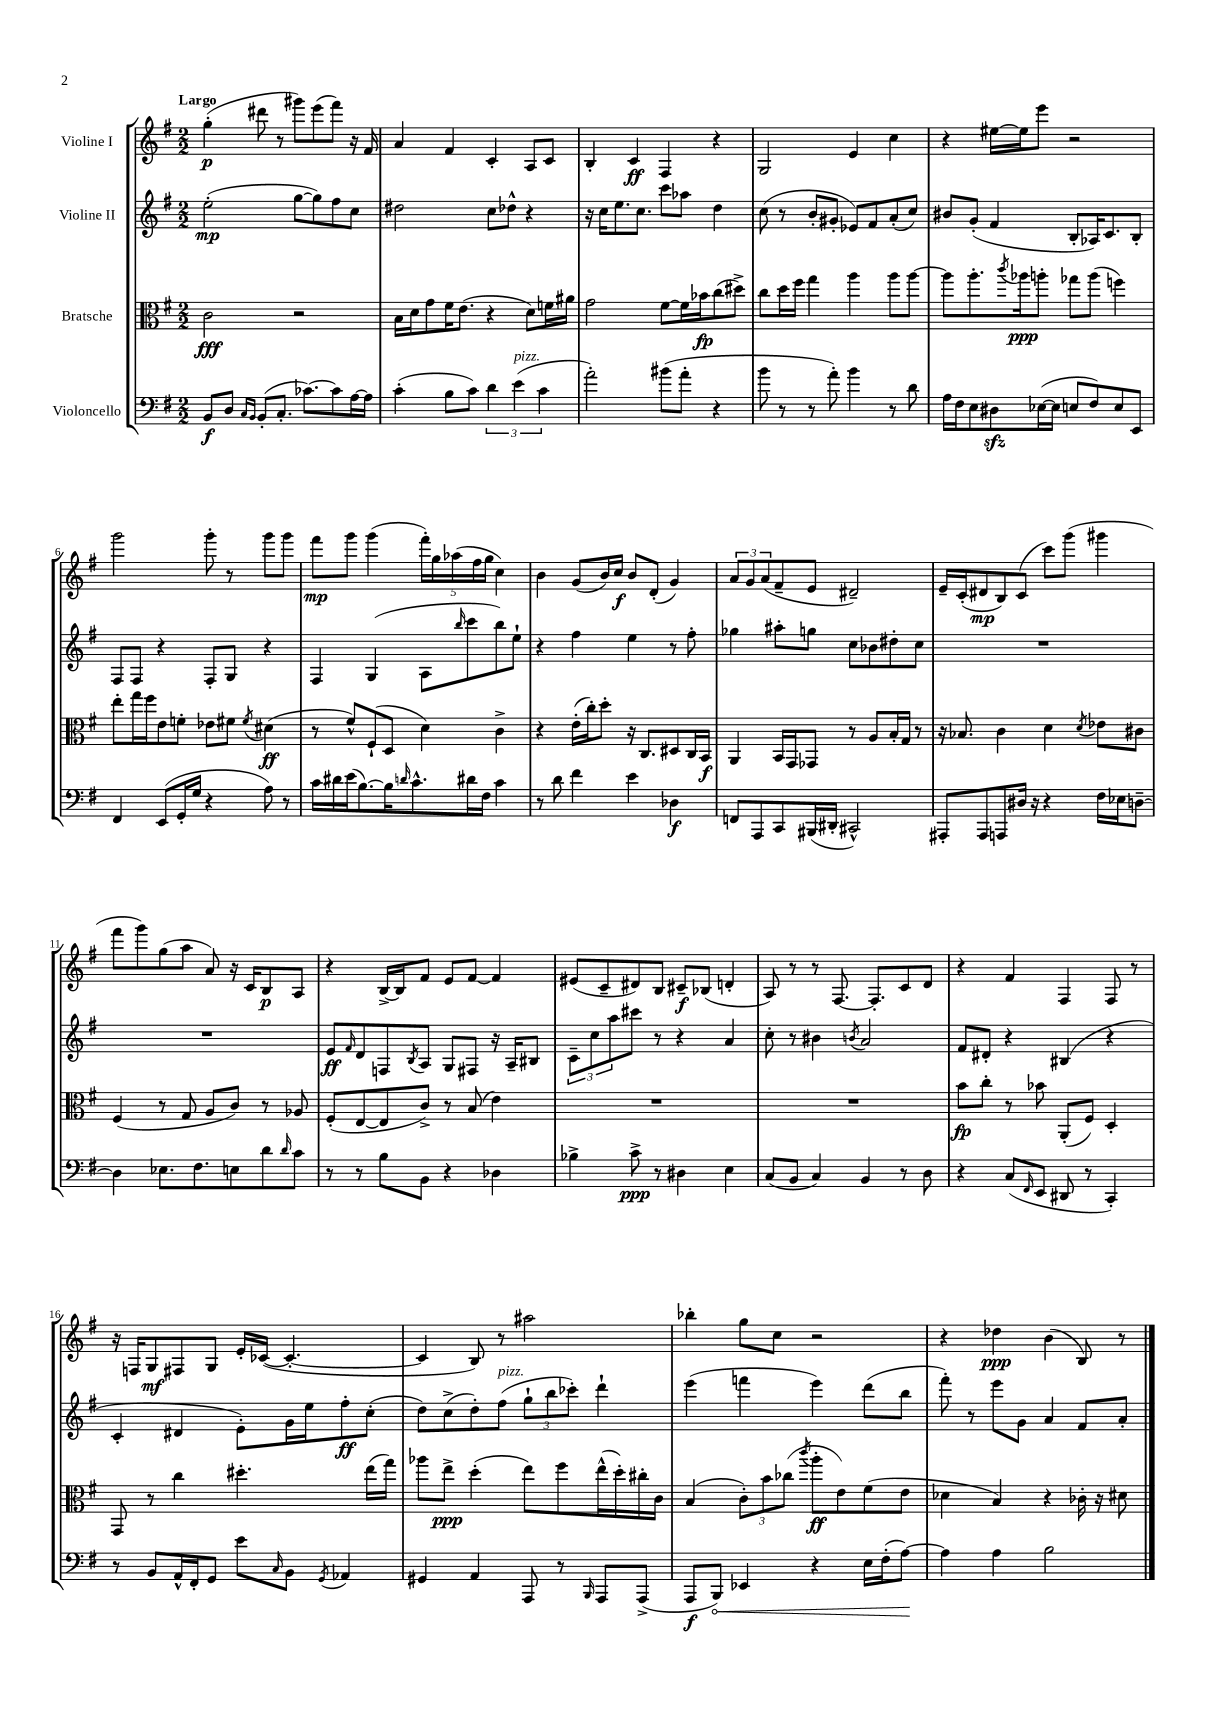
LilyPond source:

<<
\new StaffGroup <<
\new Staff = "s0" \with { instrumentName = "Violine I" } {
    \clef treble \key g \major \numericTimeSignature \time 2/2 \tempo "Largo"
    g''4-.\p( dis'''8 r8 gis'''8) e'''8( fis'''8) r16 fis'16 |
    a'4 fis'4 c'4-. a8 c'8 |
    b4-. c'4\ff fis4 r4 |
    g2 e'4 c''4 |
    r4 eis''16~ eis''16 e'''8 r2 |
    g'''2 g'''8-. r8 g'''8 g'''8 |
    fis'''8\mp g'''8 g'''4( \tuplet 5/4 { fis'''16-.) g''16 aes''16( fis''16 g''16 } c''4) |
    b'4 g'8( b'16) c''16\f b'8 d'8-.( g'4) |
    \tuplet 3/2 { a'8 g'8 a'8( } fis'8-- e'8 dis'2--) |
    e'16-- c'16-.( dis'8\mp b8) c'8( c'''8) g'''8( gis'''4 |
    fis'''8 g'''8) g''8( a''8 a'8) r16 c'16 b8\p a8 |
    r4 b16~-> b16 fis'8 e'8 fis'8~ fis'4 |
    eis'8( c'8-- dis'8) b8 cis'8--\f bes8( d'4-. |
    a8) r8 r8 fis8.~ fis8.-. c'8 d'8 |
    r4 fis'4 fis4 fis8 r8 |
    r16 f16 g8\mf fis8 g8 e'16-. ces'16~( ces'4.~-. |
    ces'4 b8) r8 ais''2 |
    bes''4-. g''8 c''8 r2 |
    r4 des''4\ppp b'4( b8) r8 \bar "|." |
}
\new Staff = "s1" \with { instrumentName = "Violine II" } {
    \clef treble \key g \major \numericTimeSignature \time 2/2
    e''2-.\mp( g''8~ g''8) fis''8 c''8 |
    dis''2 c''8 des''8-^ r4 |
    r16 c''16 e''8. c''8. c'''8 aes''8 d''4 |
    c''8( r8 b'8-. gis'8-. ees'8) fis'8 a'8-.( c''8) |
    bis'8 g'8-.( fis'4 b8-. aes16) c'8. b8-. |
    fis8 fis8 r4 fis8-. g8 r4 |
    fis4 g4( a8 \grace { b''16 } c'''8 b''8) e''8-! |
    r4 fis''4 e''4 r8 fis''8-. |
    ges''4 ais''8-. g''8 c''8 bes'8 dis''8-. c''8 |
    R1 |
    R1 |
    e'8\ff \grace { fis'16 } d'8 f8 \acciaccatura { b8 } a8 g8 fis8 r16 a16-- bis8 |
    \tuplet 3/2 { c'8-- c''8 a''8 } cis'''8 r8 r4 a'4 |
    c''8-. r8 bis'4 \acciaccatura { b'8 } a'2 |
    fis'8 dis'8-. r4 bis4( r4 |
    c'4-. dis'4 e'8-.) g'16 e''16 fis''8-.\ff c''8-.( |
    d''8) c''8->( d''8-.) fis''8^\markup { \italic "pizz." }( \tuplet 3/2 { g''8-! b''8 ces'''8-.) } d'''4-! |
    e'''4( f'''4 e'''4) d'''8( b''8 |
    fis'''8-.) r8 e'''8 g'8 a'4 fis'8 a'8-. \bar "|." |
}
\new Staff = "s2" \with { instrumentName = "Bratsche" } {
    \clef alto \key g \major \numericTimeSignature \time 2/2
    c'2\fff r2 |
    b16 d'16 g'8 fis'16 e'8.( r4 d'8) f'16 ais'16 |
    g'2 fis'8~ fis'16 bes'16\fp c''8( dis''8->) |
    c''8 d''16 fis''16 g''4 a''4 a''8 a''8~ |
    a''8 a''8.-. \acciaccatura { c'''8 } aes''16\ppp a''8-. ges''8 a''8( f''4) |
    e''8-. g''16 fis''16 e'8 f'8-. ees'8 fis'8 \acciaccatura { fis'8 } dis'4\ff( |
    r8 fis'8-^) fis8-!( d8 d'4) c'4-> |
    r4 e'16-.( c''16-.) d''8-. r16 c8. dis8 c16 b,16\f |
    a,4 b,16 g,16 ges,8 r8 a8 b16-. g16 r8 |
    r16 bes8. c'4 d'4 \acciaccatura { d'8 } ees'8 cis'8 |
    fis4( r8 g8 a8 c'8) r8 aes8 |
    fis8-.( e8~ e8 c'8->) r8 b8( e'4) |
    R1 |
    R1 |
    b'8\fp c''8-. r8 bes'8 a,8-.( fis8) d4-. |
    g,8 r8 c''4 dis''4.-. e''16( g''16) |
    aes''8 e''8->\ppp d''4-.( e''8) fis''8 e''16-^( d''16-.) cis''16-. c'16 |
    b4( \tuplet 3/2 { c'8-.) b'8 ces''8( } \acciaccatura { c'''8 } a''8-.\ff e'8) fis'8( e'8 |
    des'4 b4) r4 ces'16-. r16 dis'8 \bar "|." |
}
\new Staff = "s3" \with { instrumentName = "Violoncello" } {
    \clef bass \key g \major \numericTimeSignature \time 2/2
    b,8\f d8 \grace { c16 b,16 } b,8-.( c8.-. ces'8.~) ces'8 a16~ a16 |
    c'4-.( b8 c'8) \tuplet 3/2 { d'4 e'4^\markup { \italic "pizz." }( c'4 } |
    a'2-.) bis'8( a'8-. r4 |
    b'8 r8 r8 a'8-.) b'4 r8 d'8 |
    a16 fis16 e8 dis8\sfz ees16~( ees16 e8 fis8) e8 e,8 |
    fis,4 e,8( g,16-. g16 r4 a8) r8 |
    c'16 dis'16 e'16( b8.~) b16 \grace { d'16 } c'8.-^ dis'16 fis16 c'4 |
    r8 d'8 fis'4 e'4 des4\f |
    f,8 a,,8 c,8 bis,,16( dis,16-. cis,2-^) |
    ais,,8-. ais,,8 a,,8 dis16 r16 r4 fis16 ees16 d8~-- |
    d4 ees8. fis8. e8 d'8 \grace { d'16 } c'8 |
    r8 r8 b8 b,8 r4 des4 |
    bes4-> c'8->\ppp r8 dis4 e4 |
    c8( b,8 c4) b,4 r8 d8 |
    r4 c8( \grace { fis,16 } e,8 dis,8 r8 c,4-.) |
    r8 b,8 a,16-^ fis,16-. g,8 e'8 \grace { c16 } b,8 \acciaccatura { g,8 } aes,4 |
    gis,4 a,4 a,,8 r8 \grace { b,,16 } a,,8 a,,8->( |
    a,,8\f \once \override Hairpin.circled-tip = ##t b,,8\<) ees,4 r4 e16 fis16-.( a8~\!) |
    a4 a4 b2 \bar "|." |
}
>>
>>
